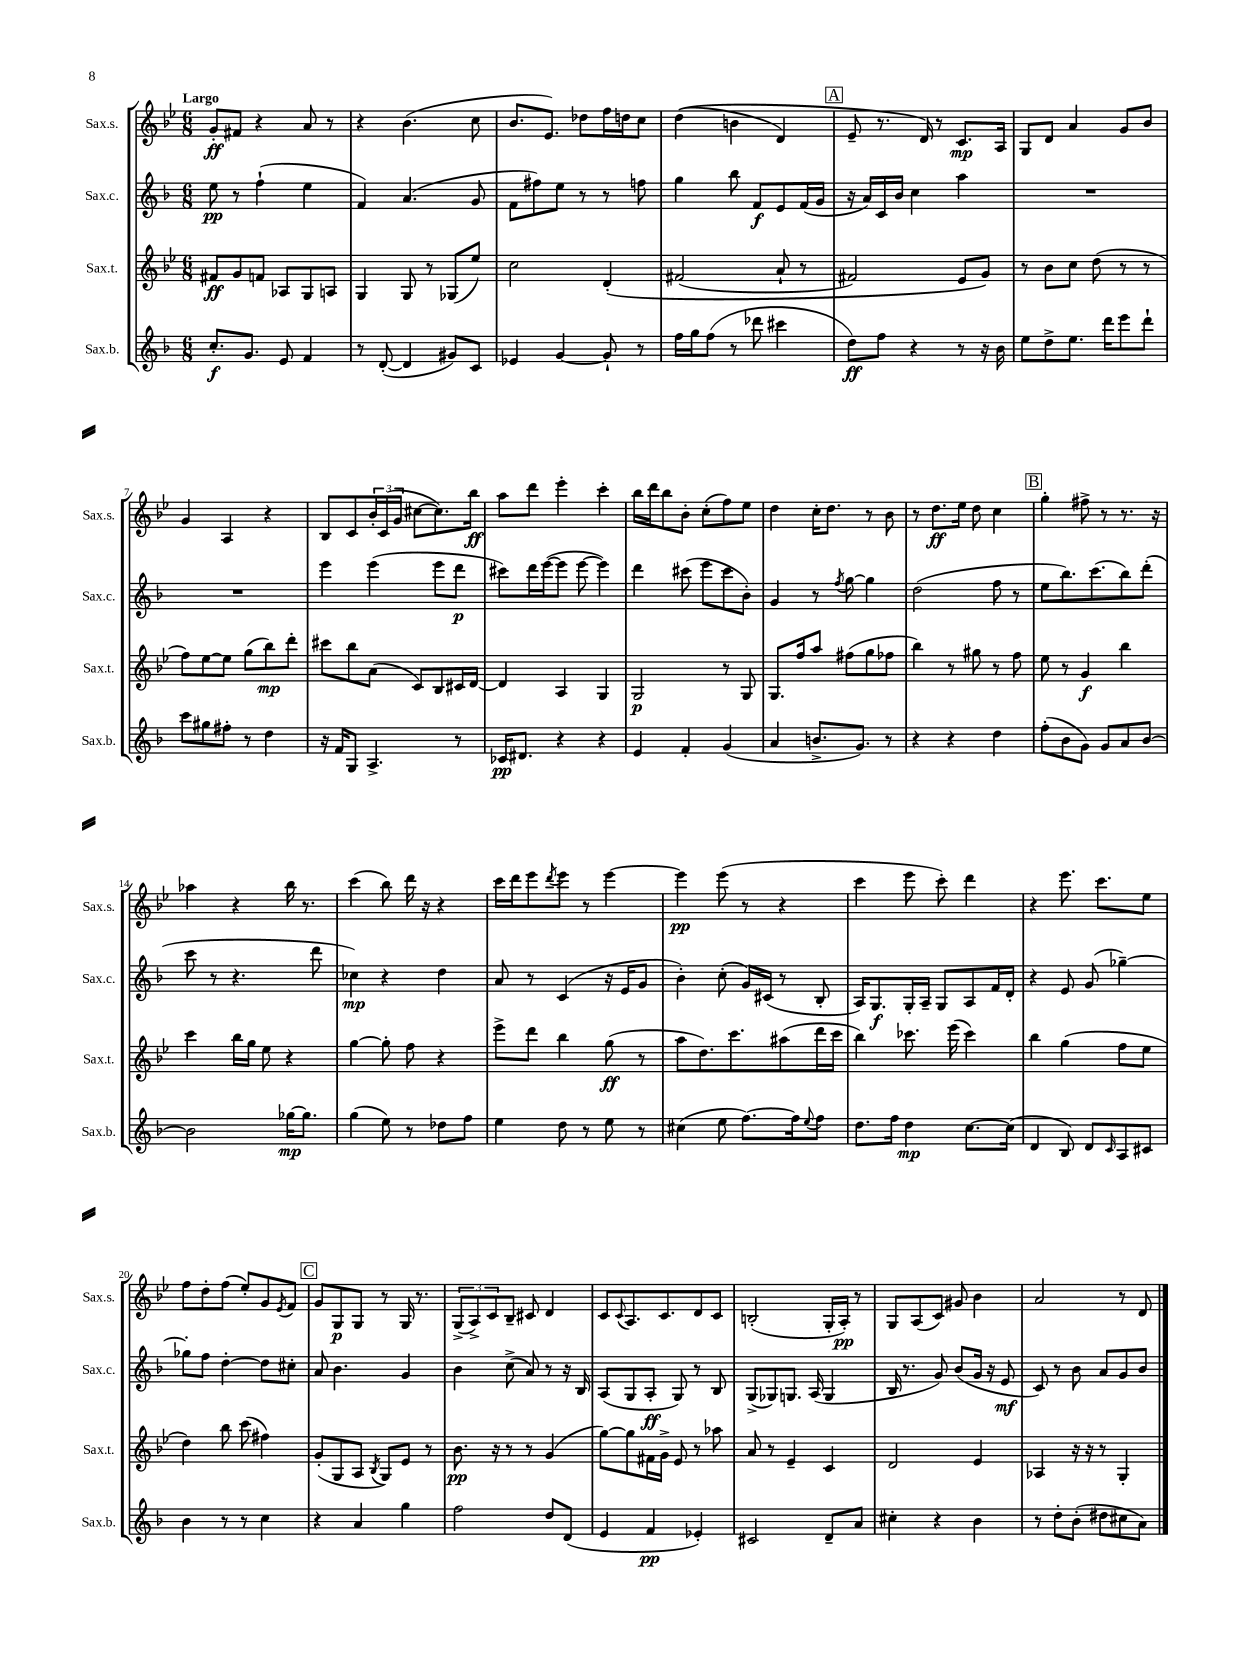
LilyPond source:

<<
\new StaffGroup <<
\new Staff = "s0" \with { instrumentName = "Sax.s." shortInstrumentName = "Sax.s." } {
    \clef treble \key bes \major \numericTimeSignature \time 6/8 \tempo "Largo"
    g'8-.\ff fis'8 r4 a'8 r8 |
    r4 bes'4.( c''8 |
    bes'8. ees'8.) des''8 f''16 d''16 c''8 |
    d''4(\( b'4 d'4) |
    \mark \markup { \box "A" } ees'8-- r8. d'16\) r8 c'8.\mp a16 |
    g8 d'8 a'4 g'8 bes'8 |
    g'4 a4 r4 |
    bes8 c'8 \tuplet 3/2 { bes'16-. c'16( g'16 } cis''8~ cis''8.) bes''16\ff |
    a''8 d'''8 ees'''4-. c'''4-. |
    bes''16 d'''16 bes''8 bes'8-. c''8-.( f''8) ees''8 |
    d''4 c''16-. d''8. r8 bes'8 |
    r8 d''8.\ff ees''16 d''8 c''4 |
    \mark \markup { \box "B" } g''4-. fis''8-> r8 r8. r16 |
    aes''4 r4 bes''16 r8. |
    c'''4( bes''8) d'''16 r16 r4 |
    c'''16 d'''16 ees'''8 \acciaccatura { d'''8 } ees'''8 r8 ees'''4~ |
    ees'''4\pp ees'''8( r8 r4 |
    c'''4 ees'''8 c'''8-.) d'''4 |
    r4 ees'''8. c'''8. ees''8 |
    f''8 d''8-. f''8( ees''8-.) g'8 \acciaccatura { ees'8 } f'8 |
    \mark \markup { \box "C" } g'8 g8\p g8 r8 g16 r8. |
    \tuplet 3/2 { g8->( a8->) c'8 } bes8-- cis'8 d'4 |
    c'8 \appoggiatura { c'8 } a8. c'8. d'8 c'8 |
    b2-.( g16-. a16-.\pp) r8 |
    g8 a8( c'8) gis'8 bes'4 |
    a'2 r8 d'8 \bar "|." |
}
\new Staff = "s1" \with { instrumentName = "Sax.c." shortInstrumentName = "Sax.c." } {
    \clef treble \key f \major \numericTimeSignature \time 6/8
    e''8\pp r8 f''4-!( e''4 |
    f'4) a'4.( g'8 |
    f'8 fis''8) e''8 r8 r8 f''8 |
    g''4 bes''8 f'8\f e'8 f'16( g'16 |
    \mark \markup { \box "A" } r16 a'16) c'16 bes'16 c''4 a''4 |
    R2. |
    R2. |
    e'''4 e'''4( e'''8 d'''8\p |
    cis'''8) d'''16 e'''16~( e'''8 e'''8~ e'''4) |
    d'''4 cis'''8( e'''8 cis'''8 bes'8-.) |
    g'4 r8 \acciaccatura { f''8 } g''8~ g''4 |
    d''2( f''8 r8 |
    \mark \markup { \box "B" } e''8 bes''8.) c'''8.( bes''8) d'''8-.( |
    c'''8 r8 r4. d'''8 |
    ces''4\mp) r4 d''4 |
    a'8 r8 c'4( r16 e'16 g'8 |
    bes'4-.) c''8-.( g'16) cis'16( r8 bes8-. |
    a16) g8.\f g16-. a16-- g8 a8 f'16 d'16-. |
    r4 e'8 g'8( ges''4~--) |
    ges''8-. f''8 d''4~-. d''8 cis''8-. |
    \mark \markup { \box "C" } a'8 bes'4. g'4 |
    bes'4 c''8->( a'8) r8 r16 bes16 |
    a8( g8 a8-.\ff g8) r8 bes8 |
    g8->( ges8) g8. a16( g4 |
    bes16 r8. g'8) bes'8( g'16 r16 e'8\mf |
    c'8) r8 bes'8 a'8 g'8 bes'8 \bar "|." |
}
\new Staff = "s2" \with { instrumentName = "Sax.t." shortInstrumentName = "Sax.t." } {
    \clef treble \key bes \major \numericTimeSignature \time 6/8
    fis'8\ff g'8 f'8 aes8 g8 a8 |
    g4 g8 r8 ges8( ees''8) |
    c''2 d'4-.\( |
    fis'2( a'8-! r8 |
    \mark \markup { \box "A" } fis'2) ees'8 g'8\) |
    r8 bes'8 c''8 d''8( r8 r8 |
    f''8) ees''8~ ees''8 g''8( bes''8\mp) d'''8-. |
    cis'''8 bes''8 a'8( c'8) bes8 cis'16 d'16~ |
    d'4 a4 g4 |
    g2\p r8 g8 |
    g8. f''16 a''8 fis''8( g''8 fes''8 |
    bes''4) r8 gis''8 r8 f''8 |
    \mark \markup { \box "B" } ees''8 r8 g'4\f bes''4 |
    c'''4 bes''16 g''16 ees''8 r4 |
    g''4~ g''8-. f''8 r4 |
    ees'''8-> d'''8 bes''4 g''8\ff( r8 |
    a''8 d''8.) c'''8. ais''8( d'''16 c'''16 |
    bes''4) ces'''8. ees'''16( ces'''4) |
    bes''4 g''4( f''8 ees''8 |
    d''4) bes''8 c'''8( fis''4) |
    \mark \markup { \box "C" } g'8-.( g8 a8 \acciaccatura { bes8 } g8) ees'8 r8 |
    bes'8.\pp r16 r8 r8 g'4( |
    g''8~) g''8 fis'16 g'16-> ees'8 r8 aes''8 |
    a'8 r8 ees'4-- c'4 |
    d'2 ees'4 |
    aes4 r16 r16 r8 g4-. \bar "|." |
}
\new Staff = "s3" \with { instrumentName = "Sax.b." shortInstrumentName = "Sax.b." } {
    \clef treble \key f \major \numericTimeSignature \time 6/8
    c''8.-.\f g'8. e'8 f'4 |
    r8 d'8~-.( d'4 gis'8) c'8 |
    ees'4 g'4~ g'8-! r8 |
    f''16 g''16 f''8( r8 des'''8 cis'''4 |
    \mark \markup { \box "A" } d''8\ff) f''8 r4 r8 r16 bes'16 |
    e''8 d''8-> e''8. d'''16 e'''8 d'''8-! |
    c'''8 gis''8 fis''8-. r8 d''4 |
    r16 f'16 g8 a4.-> r8 |
    ces'16\pp dis'8. r4 r4 |
    e'4 f'4-. g'4( |
    a'4 b'8.-> g'8.) r8 |
    r4 r4 d''4 |
    \mark \markup { \box "B" } f''8-.( bes'8 g'8) g'8 a'8 bes'8~ |
    bes'2 ges''16~\mp ges''8. |
    g''4( e''8) r8 des''8 f''8 |
    e''4 d''8 r8 e''8 r8 |
    cis''4( e''8 f''8.~) f''16 \appoggiatura { e''8 } f''8 |
    d''8. f''16 d''4\mp c''8.~ c''16( |
    d'4 bes8) d'8 \grace { c'16 } a8 cis'8 |
    bes'4 r8 r8 c''4 |
    \mark \markup { \box "C" } r4 a'4 g''4 |
    f''2 d''8 d'8( |
    e'4 f'4\pp ees'4-.) |
    cis'2 d'8-- a'8 |
    cis''4-. r4 bes'4 |
    r8 d''8-. bes'8-.( dis''8 cis''8 a'8) \bar "|." |
}
>>
>>
